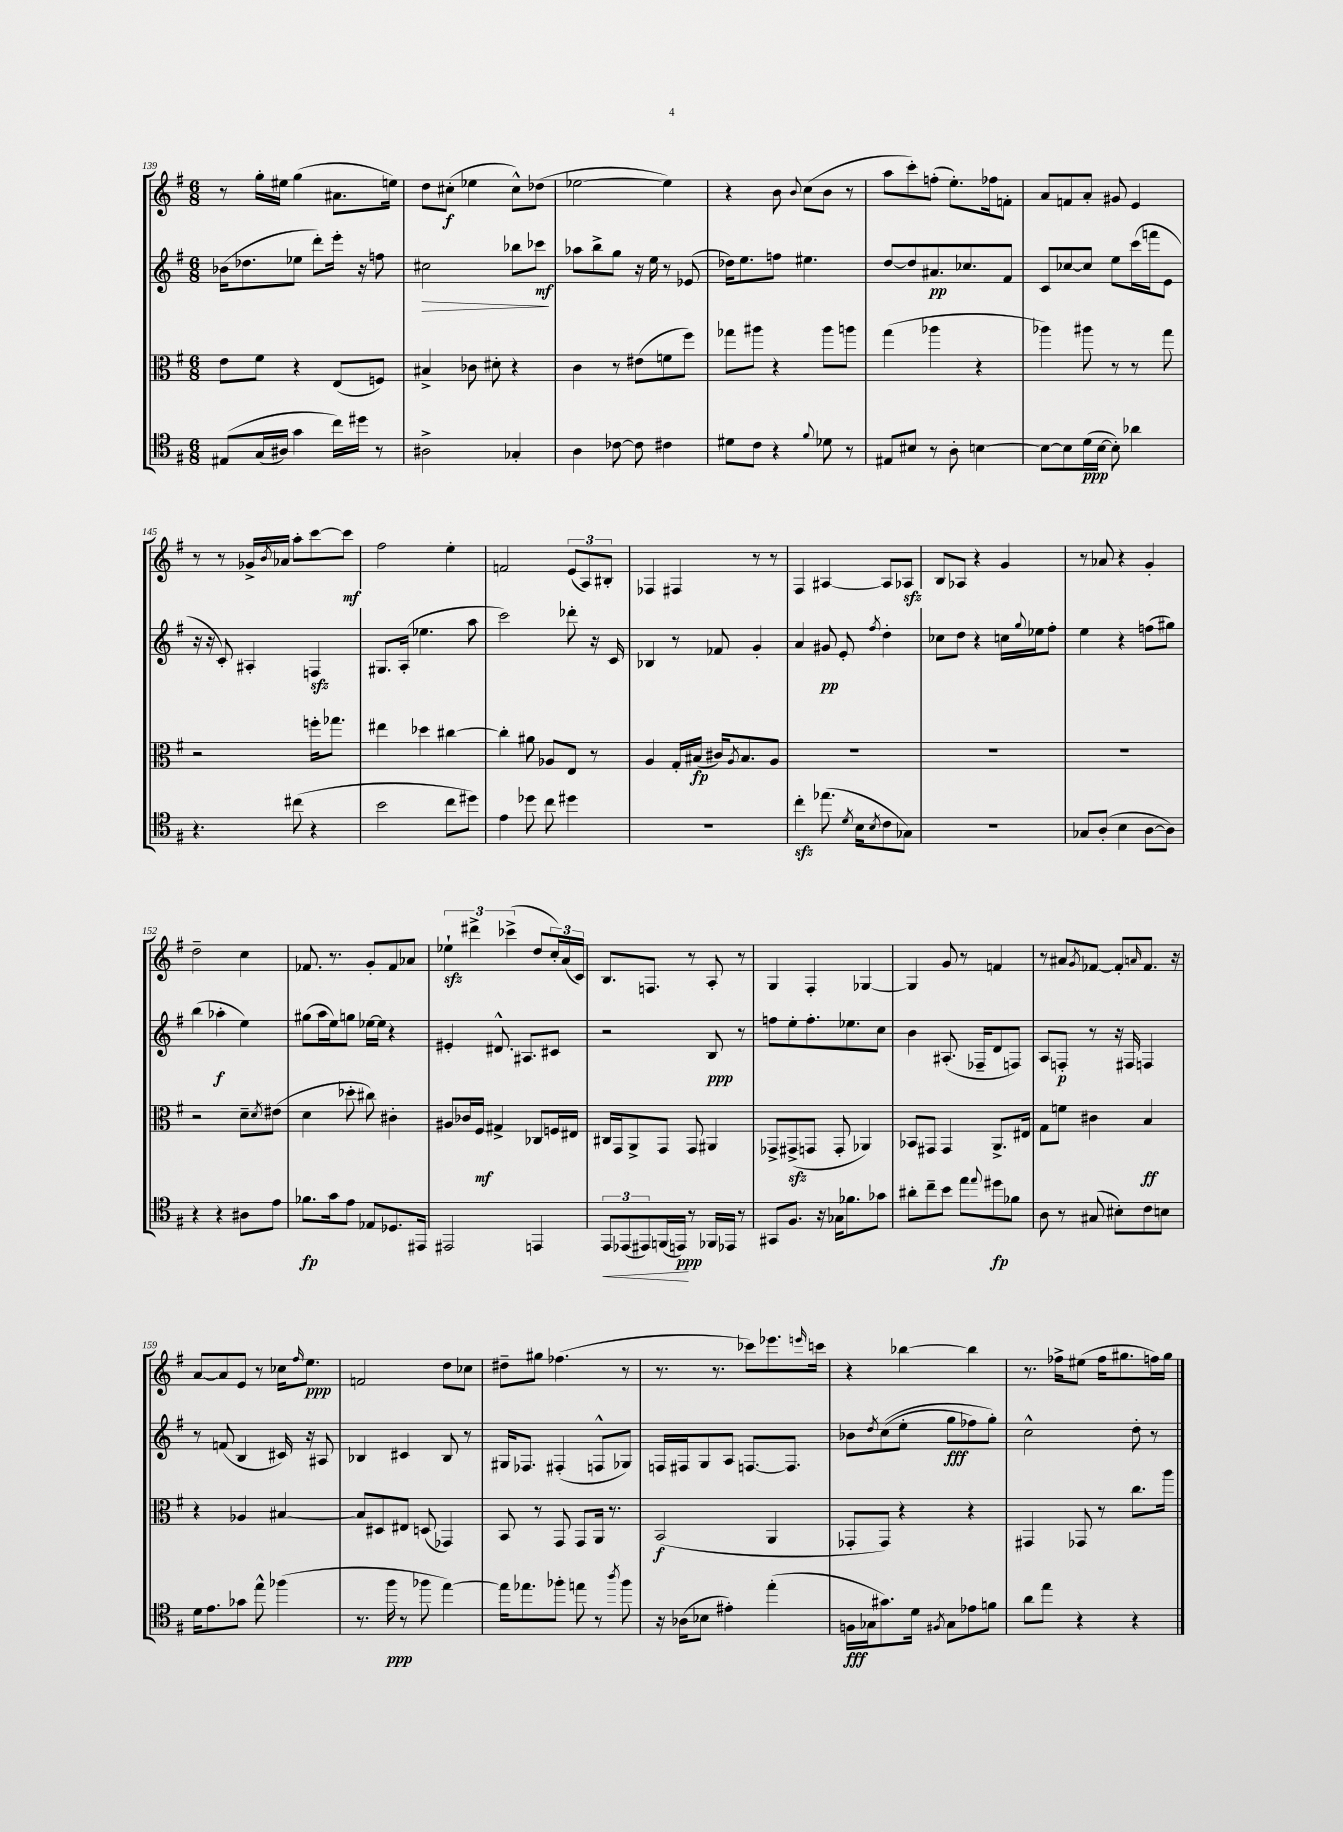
<<
\new StaffGroup <<
\new Staff = "s0" {
    \clef treble \key g \major \numericTimeSignature \time 6/8
    r8 g''16-. eis''16 g''4( ais'8. e''16) |
    d''8 cis''8-.\f( ees''4 cis''8-^) des''8( |
    ees''2~ ees''4) |
    r4 b'8 \appoggiatura { b'8 } c''8( b'8 r8 |
    a''8 c'''8-.) f''8-.( e''8.-.) fes''16 f'8-. |
    a'8 f'8 a'8-. gis'8 e'4 |
    r8 r8 ges'16-> \acciaccatura { b'8 } aes'16 a''8-. c'''8~ c'''8\mf |
    fis''2 e''4-. |
    f'2 \tuplet 3/2 { e'8( a8) bis8-. } |
    fes4 fis4 r8 r8 |
    fis4 ais4~ ais8 aes8\sfz |
    b8 aes8 r4 g'4 |
    r8 aes'8 r4 g'4-. |
    d''2-- c''4 |
    fes'8. r8. g'8-. fes'8 aes'8 |
    \tuplet 3/2 { ees''4-!\sfz dis'''4-> ces'''4->( } d''8 \tuplet 3/2 { c''16-.) a'16( c'16) } |
    b8. f8. r8 a8-. r8 |
    g4 fis4-. ges4~ |
    ges4 g'8 r8 f'4 |
    r8 ais'8 \acciaccatura { g'8 } fes'8~ fes'8-. \grace { a'16 } fes'8. r16 |
    a'8~ a'8 e'8 r8 ces''16 \grace { fis''16 } e''8.\ppp |
    f'2 d''8 ces''8 |
    dis''8-- gis''8 fes''4.( r8 |
    r8. r8. ces'''8) ees'''8. \grace { e'''16 } c'''16 |
    r4 bes''4~ bes''4 |
    r8. fes''16-> eis''8( fes''16 gis''8. f''16) gis''16 \bar "|." |
}
\new Staff = "s1" {
    \clef treble \key g \major \numericTimeSignature \time 6/8
    bes'16( des''8. ees''8 d'''8-.) e'''16-. r16 f''8 |
    cis''2\> bes''8 ces'''8\mf\! |
    aes''8 b''8-> g''8 r16 e''16 r8 ees'8( |
    des''16) e''8. f''8 eis''4. |
    d''8~ d''8 ais'8.\pp ces''8. fis'8 |
    c'8 ces''8~ ces''8 e''8 c'''16( f'''16 e'8 |
    r16 r16 c'8-.) ais4-. f4\sfz |
    gis8. a16-.( ees''4. a''8 |
    c'''2) des'''8-. r16 c'16 |
    bes4 r8 fes'8 g'4-. |
    a'4 gis'8\pp e'8-. \acciaccatura { fis''8 } d''4-. |
    ces''8 d''8 r4 c''16 \appoggiatura { g''8 } ees''16 fis''8-. |
    e''4 r4 f''8( gis''8) |
    b''4( aes''4-.\f e''4) |
    gis''8( a''16 e''16) g''8 ees''16~ ees''16 r4 |
    eis'4-. dis'8.-^ ais8. cis'8 |
    r2 b8\ppp r8 |
    f''8 e''8-. f''8.-. ees''8. c''8 |
    b'4 ais8.-.( fes16-- d'8 f8) |
    a8 f8-.\p r8 r16 fis16 f4 |
    r8 f'8( b4 cis'16) r16 ais8 |
    bes4 cis'4 bes8 r8 |
    gis16 fes8. fis4-.( f8-^ ges8) |
    f16 fis16 g8 a8 f8.~ f8. |
    bes'8 \acciaccatura { d''8 } c''8(\( e''8-. g''8\fff fes''8) g''8-.\) |
    c''2-^ d''8-. r8 \bar "|." |
}
\new Staff = "s2" {
    \clef alto \key g \major \numericTimeSignature \time 6/8
    e'8 fis'8 r4 e8( f8) |
    bis4-> ces'8 dis'8-. r4 |
    c'4 r8 eis'8( f'8 fis''8) |
    ges''8 ais''8 r4 ais''8 a''8 |
    g''4( aes''4 r4 |
    aes''4) ais''8 r8 r8 g''8 |
    r2 f''16-. ges''8. |
    eis''4 des''4 cis''4~ |
    cis''4-. ais'8 aes8 e8 r8 |
    a4 g16-. bis16\fp( cis'16) \acciaccatura { a8 } bis8. a8 |
    R2. |
    R2. |
    R2. |
    r2 d'8-- \acciaccatura { d'8 } eis'8( |
    d'4 des''8-. cis''8) cis'4-. |
    ais8 ces'16 fis16\mf gis4-> ces8 f16 eis16 |
    cis16 g,16 a,8-> g,8 g,8 ais,4 |
    ges,8-> gis,8->\sfz( g,8 g,8-. aes,4) |
    bes,8 gis,8 gis,4 a,8.-> eis16 |
    g8 f'8 cis'4 b4\ff |
    r4 aes4 bis4~ |
    bis8 dis8 eis8 d8( ges,4) |
    b,8 r8 g,8 g,8 a,16 r8. |
    b,2\f( a,4 |
    ges,8-. ges,8) r4 r4 |
    gis,4 ges,8 r8 c''8. a''16 \bar "|." |
}
\new Staff = "s3" {
    \clef tenor \key g \major \numericTimeSignature \time 6/8
    eis8\( g16( ais16) g'4 c''16\) dis''16 r8 |
    ais2-> ges4-. |
    a4 ces'8~ ces'8 cis'4 |
    dis'8 c'8 r4 \appoggiatura { fis'8 } des'8 r8 |
    eis8 bis8 r8 a8-. b4~ |
    b8~ b8 d'16\ppp( b16~ b8-.) aes'4 |
    r4. cis''8( r4 |
    b'2 c''8 dis''8) |
    e'4 des''8 c''8 dis''4 |
    R2. |
    c''4-.\sfz ees''8.( \acciaccatura { d'8 } b16 \acciaccatura { b8 } c'8 ges8) |
    r2. |
    ges8 a8-.( b4 a8~ a8) |
    r4 r4 ais8 e'8 |
    fes'8.\fp g'16 e'8 ees8 des8. eis,16 |
    eis,2 e,4 |
    \tuplet 3/2 { e,8\< ees,8( eis,8) } f,16( e,16\ppp\!) r8 fes,16 ees,16 r8 |
    gis,8 fis8. r16 ges16 fes'8. ges'8 |
    ais'8-. c''8-- b'8 e''8 \appoggiatura { e''8 } dis''8\fp fes'8 |
    a8 r8 gis8( bis8-.) c'8 b8 |
    d'16 e'8. ges'8 e''8-^ fes''4( |
    r8. fis''16\ppp r8 fes''8 e''4~) |
    e''16 ees''8. fes''8-. e''8 r8 \acciaccatura { a''8 } fes''8 |
    r16 aes16( bes8 eis'4-.) e''4-.( |
    f16\fff ges16 gis'8.) d'16 \acciaccatura { fis8 } ges8 ees'8 f'8 |
    a'8 e''8 r4 r4 \bar "|." |
}
>>
>>
\layout { \context { \Score currentBarNumber = #139 } }
